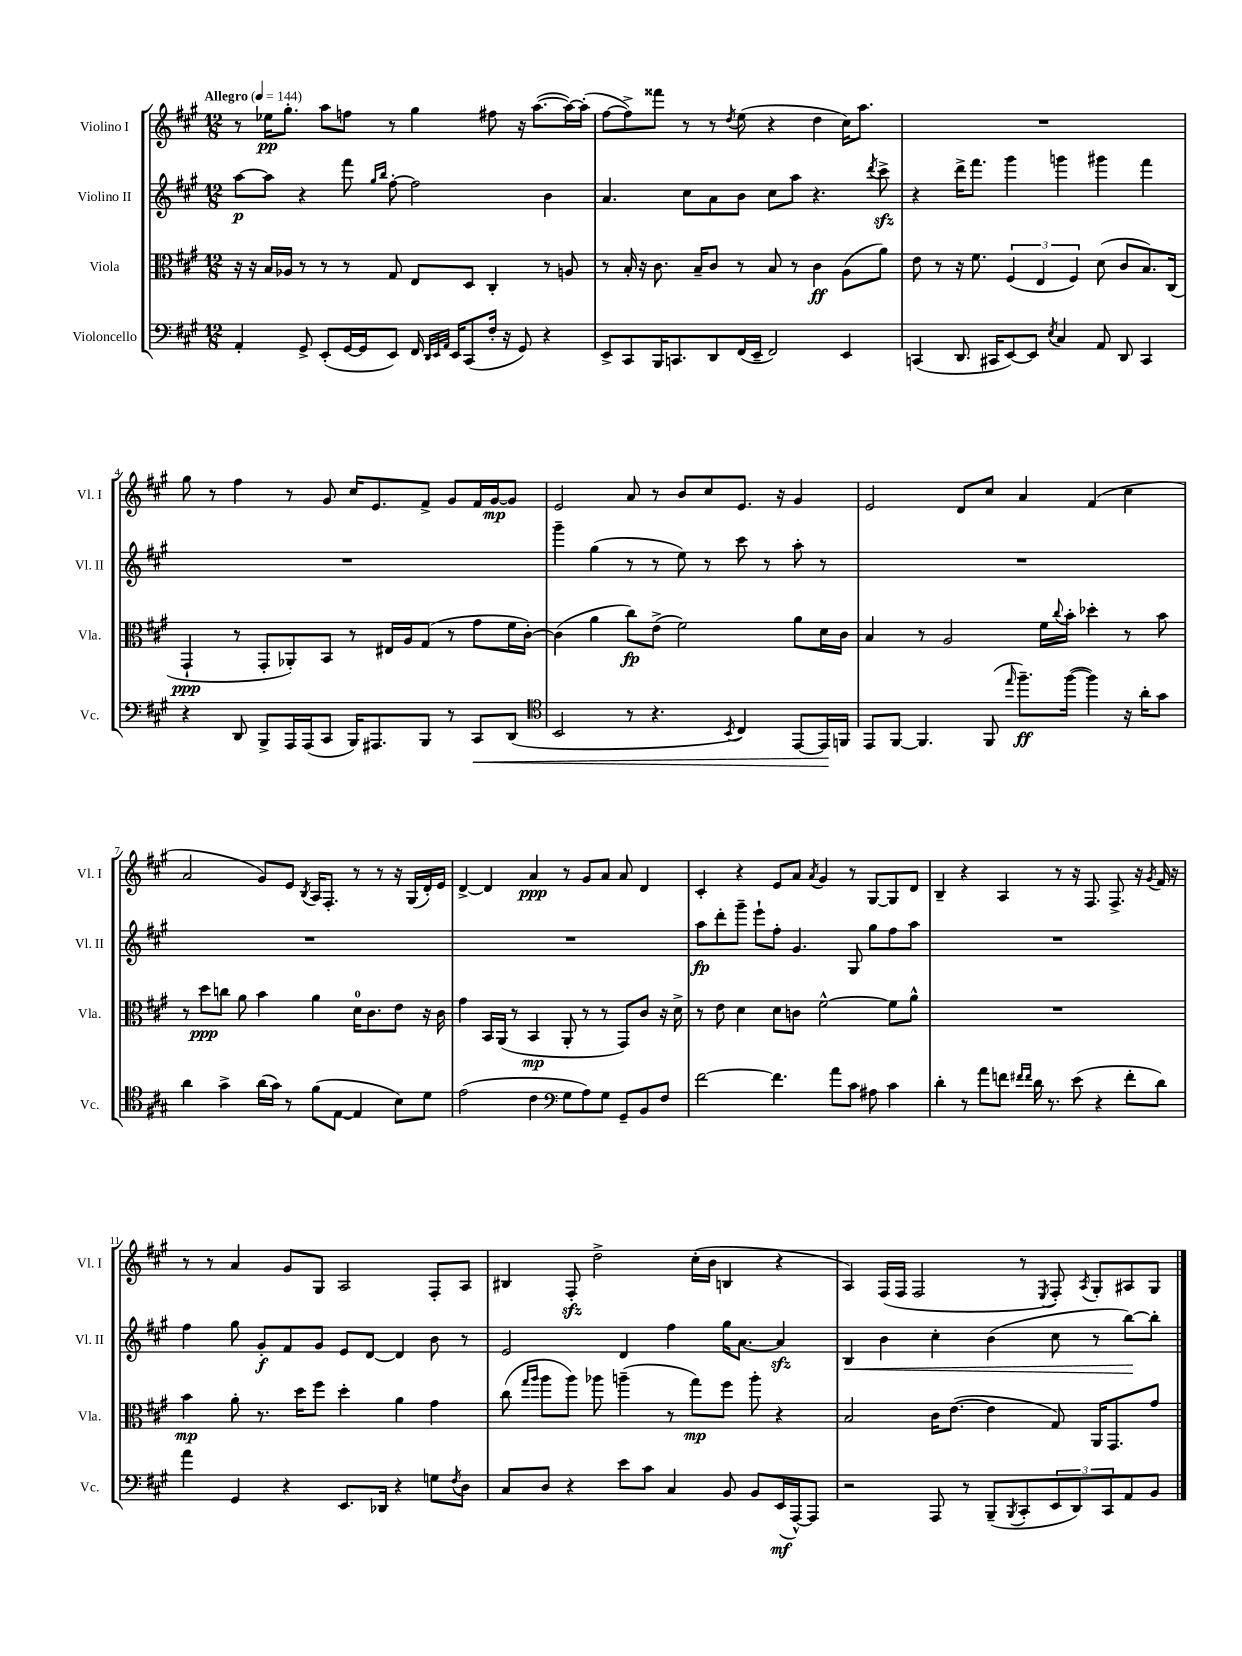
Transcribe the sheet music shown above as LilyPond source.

<<
\new StaffGroup <<
\new Staff = "s0" \with { instrumentName = "Violino I" shortInstrumentName = "Vl. I" } {
    \clef treble \key a \major \numericTimeSignature \time 12/8 \tempo "Allegro" 4 = 144
    r8 ees''16\pp gis''8.-. a''8 f''8 r8 gis''4 fis''8 r16 a''8.~( a''16~) a''16-.( |
    fis''8~ fis''8->) fisis'''8 r8 r8 \acciaccatura { d''8 } e''8( r4 d''4 cis''16) a''8. |
    R1. |
    gis''8 r8 fis''4 r8 gis'8 cis''16 e'8. fis'8-> gis'8 fis'16 gis'16~\mp gis'8 |
    e'2 a'8 r8 b'8 cis''8 e'8. r16 gis'4 |
    e'2 d'8 cis''8 a'4 fis'4( cis''4 |
    a'2 gis'8) e'8 \acciaccatura { b8 } a16 fis8.-. r8 r8 r16 gis16( d'16-.) e'16 |
    d'4~-> d'4 a'4\ppp r8 gis'8 a'8 a'8 d'4 |
    cis'4-. r4 e'8 a'8 \acciaccatura { a'8 } gis'4 r8 gis8~ gis8 d'8 |
    b4-- r4 a4 r8 r16 fis8. fis8.-> r16 \acciaccatura { gis'8 } fis'16 r16 |
    r8 r8 a'4 gis'8 gis8 a2 fis8-. a8 |
    bis4 fis8-.\sfz d''2-> cis''16-.( b'16 b4 r4 |
    a4) fis16( fis16 fis2 r8 \acciaccatura { e8 } fis8-.) \acciaccatura { a8 } gis8-. ais8 gis8 \bar "|." |
}
\new Staff = "s1" \with { instrumentName = "Violino II" shortInstrumentName = "Vl. II" } {
    \clef treble \key a \major \numericTimeSignature \time 12/8
    a''8~\p a''8 r4 fis'''8 \grace { gis''16 b''16 } fis''8~-. fis''2 b'4 |
    a'4. cis''8 a'8 b'8 cis''8 a''8 r4. \acciaccatura { d'''8 } cis'''8->\sfz |
    r4 d'''16-> fis'''8. gis'''4 g'''4 gis'''4 fis'''4 |
    R1. |
    gis'''4-- gis''4( r8 r8 e''8) r8 cis'''8 r8 a''8-. r8 |
    R1. |
    R1. |
    R1. |
    a''8\fp d'''8-. gis'''8-- e'''8-! fis''8-. gis'4. gis8 gis''8 fis''8 a''8 |
    R1. |
    fis''4 gis''8 gis'8-.\f fis'8 gis'8 e'8 d'8~ d'4 b'8 r8 |
    e'2 d'4 fis''4 gis''16 a'8.~ a'4\sfz |
    b4\< b'4 cis''4-. b'4( cis''8 r8 b''8~\!) b''8-. \bar "|." |
}
\new Staff = "s2" \with { instrumentName = "Viola" shortInstrumentName = "Vla." } {
    \clef alto \key a \major \numericTimeSignature \time 12/8
    r16 r16 b16 aes16 r8 r8 r8 gis8 e8 d8 cis4-. r8 a8 |
    r8 b16-. r16 cis'8. b16-- cis'8 r8 b8 r8 cis'4\ff a8( a'8) |
    e'8 r8 r16 fis'8. \tuplet 3/2 { fis4( e4 fis4) } d'8( cis'8 b8.) cis16( |
    gis,4-!\ppp r8 gis,8-. aes,8-.) b,8 r8 eis16 a16 gis8( r8 gis'8 fis'16 cis'16~-.) |
    cis'4( a'4 cis''8\fp) e'8->( fis'2) a'8 d'16 cis'16 |
    b4 r8 a2 fis'16 \appoggiatura { cis''8 } b'16-. des''4-. r8 b'8 |
    r8 d''8\ppp c''8 a'8 b'4 a'4 d'16-0 cis'8. e'8 r16 cis'16 |
    gis'4 b,16 a,16( r8 b,4\mp a,8-. r8 r8 gis,8) cis'8 r16 d'16-> |
    r8 e'8 d'4 d'8 c'8 fis'2~-^ fis'8 a'8-^ |
    R1. |
    b'4\mp a'8-. r8. d''16 fis''8 d''4-. a'4 gis'4 |
    cis''8( \grace { gis''16 a''16 } a''8 a''8) aes''8 a''4--( r8 gis''8\mp) fis''8 a''8-. r4 |
    b2 cis'16 e'8.~( e'4 gis8) a,16 gis,8. gis'8 \bar "|." |
}
\new Staff = "s3" \with { instrumentName = "Violoncello" shortInstrumentName = "Vc." } {
    \clef bass \key a \major \numericTimeSignature \time 12/8
    a,4-. gis,8-> e,8-.( gis,16~ gis,16 e,8) fis,16 \grace { d,32 e,32 a,32 } e,16 cis,8( fis16-. r16 gis,8) r4 |
    e,8-> cis,8 b,,16 c,8. d,8 fis,16( e,16-- fis,2) e,4 |
    c,4( d,8. cis,16 e,8~) e,8 \acciaccatura { e8 } cis4 a,8 d,8 cis,4 |
    r4 d,8 b,,8-> a,,16 a,,16( cis,8 b,,16) ais,,8. b,,8 r8 cis,8\< d,8( |
    \clef tenor b,2 r8 r4. \acciaccatura { b,8 } cis4) e,8~ e,16\! f,16 |
    e,8 fis,8~ fis,4. fis,8( \grace { e''16 } fis''8.--\ff) fis''16~( fis''4) r16 a'16-. gis'8 |
    a'4 gis'4-> a'16( gis'16) r8 fis'8( e8~ e4 b8) d'8 |
    e'2( cis'4 \clef bass gis8 a8) gis8 gis,8-- b,8 fis8 |
    fis'2~ fis'4. a'8 cis'8 ais8 cis'4 |
    d'4-. r8 a'8 f'8 \grace { fis'16 fis'16 } d'16 r8. e'8( r4 fis'8-. d'8) |
    a'4 gis,4 r4 e,8. des,16 r4 g8 \acciaccatura { fis8 } d8 |
    cis8 d8 r4 e'8 cis'8 cis4 b,8 b,8 e,16\mf( a,,16~-^) a,,8 |
    r2 a,,8 r8 b,,8--( \acciaccatura { b,,8 } cis,8-. \tuplet 3/2 { e,8 d,8) cis,8 } a,8 b,8 \bar "|." |
}
>>
>>
